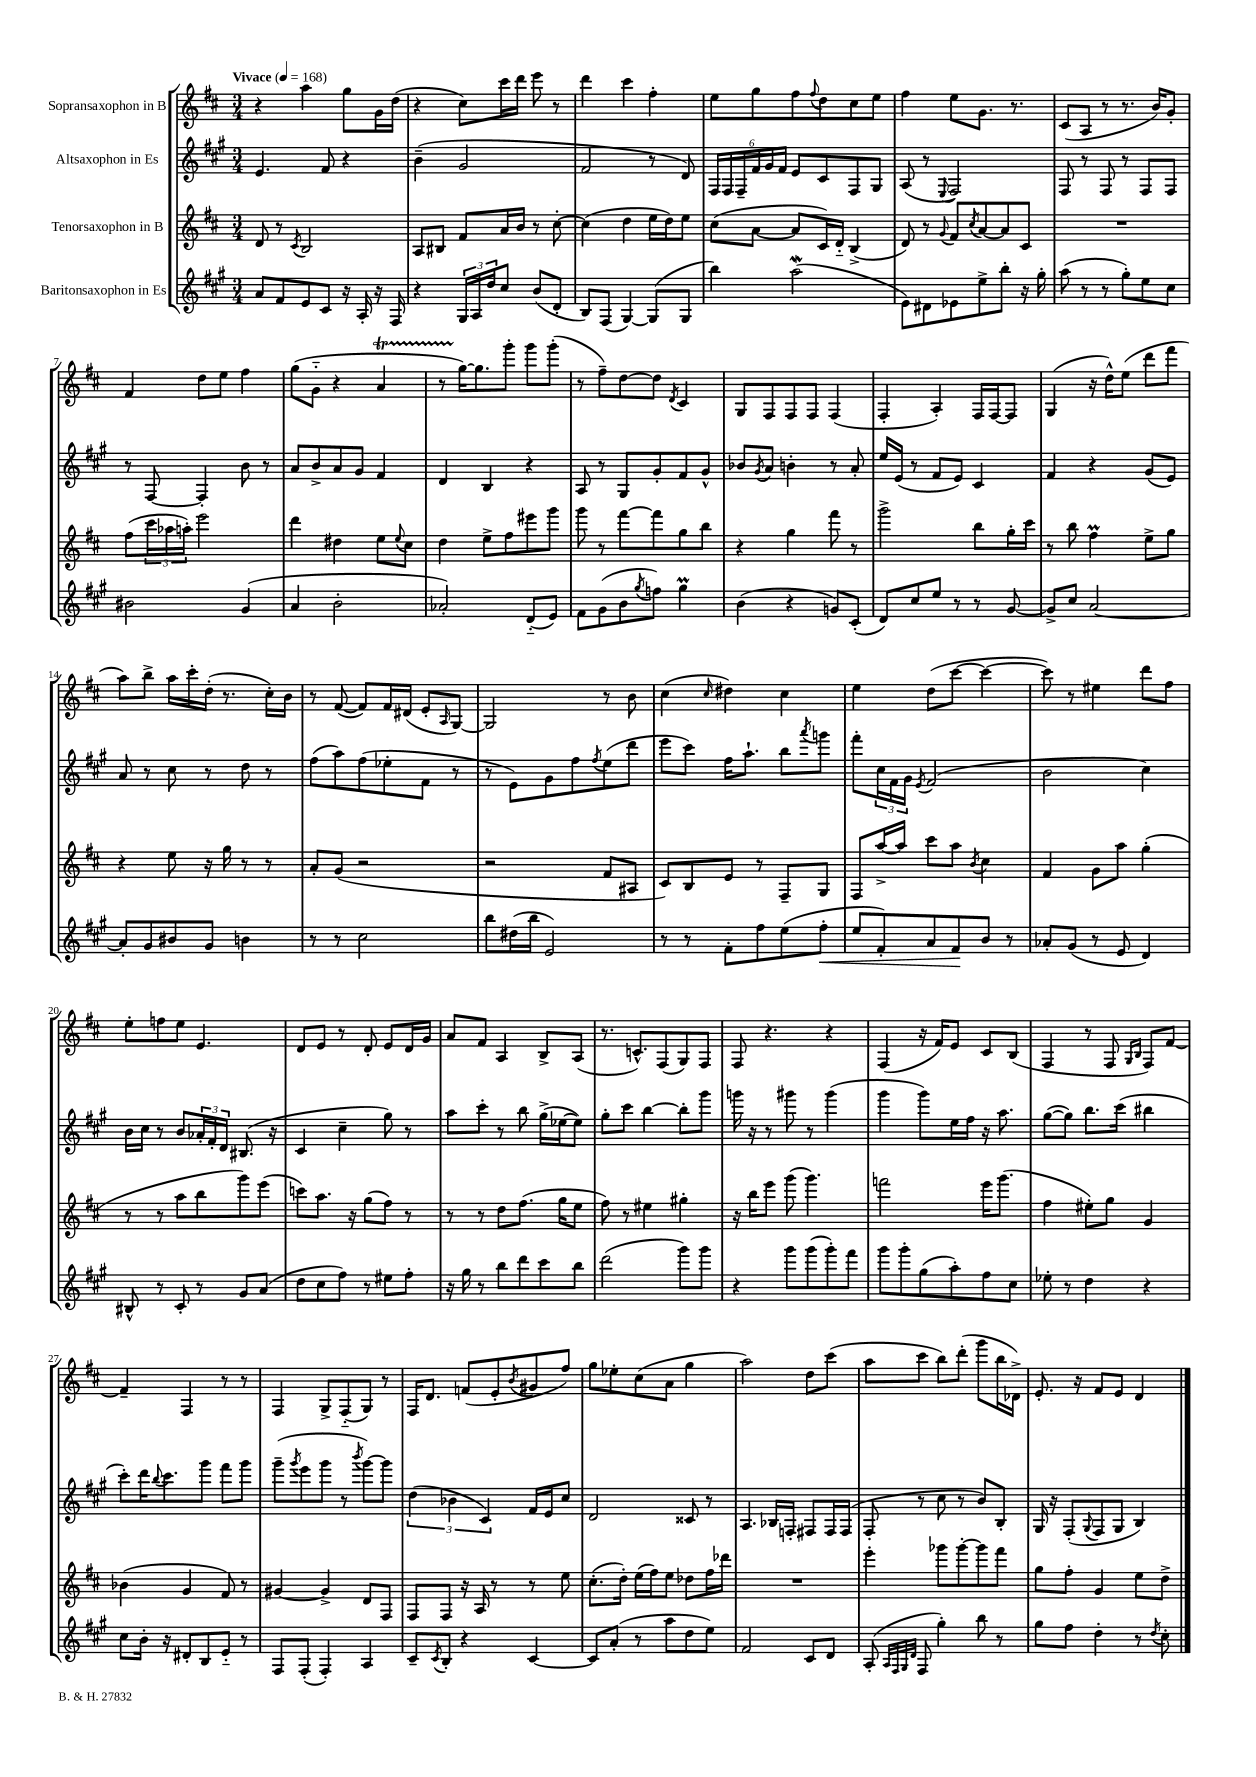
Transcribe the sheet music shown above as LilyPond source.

<<
\new StaffGroup <<
\new Staff = "s0" \with { instrumentName = "Sopransaxophon in B" } {
    \clef treble \key d \major \numericTimeSignature \time 3/4 \tempo "Vivace" 4 = 168
    r4 a''4 g''8 g'16 d''16( |
    r4 cis''8) cis'''16 d'''16 e'''8 r8 |
    d'''4 cis'''4 fis''4-. |
    e''8 g''8 fis''8 \appoggiatura { fis''8 } d''8 cis''8 e''8 |
    fis''4 e''8 g'8. r8. |
    cis'8( a8 r8 r8. b'16) g'8-. |
    fis'4 d''8 e''8 fis''4 |
    g''8( g'8-_ r4 a'4\startTrillSpan |
    r8 g''16~\stopTrillSpan) g''8. g'''8-. g'''8 g'''8-.( |
    r8 fis''8--) d''8~ d''8 \acciaccatura { d'8 } cis'4 |
    g8 fis8 fis8 fis8 fis4( |
    fis4-. a4-.) fis16 fis16~ fis8 |
    g4( r16 d''16-^) e''8( d'''8 fis'''8 |
    a''8) b''8-> a''16 cis'''16-. d''16-.( r8. cis''16-.) b'16 |
    r8 fis'8~( fis'8) fis'16 dis'16( e'8-. \grace { a16 } g8~) |
    g2 r8 b'8 |
    cis''4( \grace { cis''16 } dis''4) cis''4 |
    e''4 d''8( cis'''8~ cis'''4~ |
    cis'''8) r8 eis''4 d'''8 fis''8 |
    e''8-. f''8 e''8 e'4. |
    d'8 e'8 r8 d'8-. e'8 d'16 g'16 |
    a'8 fis'8 a4 b8-> a8( |
    r8. c'8.-^) fis8( g8) fis8 |
    fis8 r4. r4 |
    fis4( r16 fis'16) e'8 cis'8 b8( |
    fis4 r8 fis8 \grace { g16 b16 } fis8) fis'8~ |
    fis'4-- fis4 r8 r8 |
    fis4 g8-> fis8-_( g8) r8 |
    fis16 d'8. f'8( e'8-. \acciaccatura { b'8 } gis'8 fis''8) |
    g''8 ees''8-. cis''8( a'8 g''4 |
    a''2) d''8 cis'''8( |
    a''8 cis'''8 b''8) d'''8-.( g'''8 b''16 des'16->) |
    e'8.-. r16 fis'8 e'8 d'4 \bar "|." |
}
\new Staff = "s1" \with { instrumentName = "Altsaxophon in Es" } {
    \clef treble \key a \major \numericTimeSignature \time 3/4
    e'4. fis'8 r4 |
    b'4--( gis'2 |
    fis'2 r8 d'8) |
    \tuplet 6/4 { fis16 fis16 fis16-- fis'16 gis'16 fis'16 } e'8 cis'8 fis8 gis8 |
    a8( r8 \appoggiatura { e8 } fis2) |
    fis8 r8 fis8 r8 fis8 fis8 |
    r8 fis8~ fis4-. b'8 r8 |
    a'8 b'8-> a'8 gis'8 fis'4 |
    d'4 b4 r4 |
    a8 r8 gis8 gis'8-. fis'8 gis'8-^ |
    bes'8 \acciaccatura { gis'8 } a'8 b'4-. r8 a'8-. |
    e''16 e'16( r8 fis'8 e'8) cis'4 |
    fis'4 r4 gis'8( e'8) |
    a'8 r8 cis''8 r8 d''8 r8 |
    fis''8( a''8) fis''8( ees''8-. fis'8 r8 |
    r8 e'8) gis'8 fis''8 \acciaccatura { fis''8 } e''8( d'''8 |
    e'''8 cis'''8) fis''16 a''8.-! b''8 \acciaccatura { a'''8 } g'''8 |
    fis'''8-. \tuplet 3/2 { cis''16 fis'16 gis'16 } \acciaccatura { e'8 } fis'2( |
    b'2 cis''4) |
    b'16 cis''16 r8 b'8 \tuplet 3/2 { aes'16-. fis'16-. d'16 } bis8.( r16 |
    cis'4 cis''4-- gis''8) r8 |
    a''8 cis'''8-. r8 b''8 gis''16->( ees''16~ ees''8) |
    gis''8-. cis'''8 b''4~ b''8-. gis'''8 |
    g'''16 r16 r8 gis'''8 r8 gis'''4( |
    gis'''4 gis'''8) e''16 fis''16 r16 a''8. |
    gis''8~( gis''8) b''8. cis'''16( bis''4 |
    cis'''8-.) d'''16 \appoggiatura { b''8 } cis'''8. gis'''8 fis'''8 gis'''8 |
    gis'''8--( \acciaccatura { gis'''8 } e'''8 gis'''8 r8 \acciaccatura { b'''8 } gis'''8~) gis'''8 |
    \tuplet 3/2 { d''4( bes'4 cis'4) } fis'16 e'16 cis''8 |
    d'2 cisis'8 r8 |
    a4. bes16 f16-. fis8 fis16 fis16( |
    fis8-. r8 cis''8 r8 b'8) b8-. |
    gis16 r16 fis8-.( \appoggiatura { gis8 } fis8 gis8 b4) \bar "|." |
}
\new Staff = "s2" \with { instrumentName = "Tenorsaxophon in B" } {
    \clef treble \key d \major \numericTimeSignature \time 3/4
    d'8 r8 \acciaccatura { cis'8 } b2 |
    a8 bis8 fis'8 a'16 b'16 r8 cis''8~-. |
    cis''4( d''4 e''16 d''16) e''8 |
    cis''8( a'8~ a'8 cis'16) d'16-_ b4->( |
    d'8) r8 \appoggiatura { g'8 } fis'8 \acciaccatura { cis''8 } a'8~ a'8 cis'8 |
    R2. |
    fis''8( \tuplet 3/2 { cis'''16 aes''16 a''16-.) } e'''2 |
    d'''4 dis''4 e''8 \appoggiatura { e''8 } cis''8 |
    d''4 e''8-> fis''8 eis'''8 g'''8 |
    g'''8 r8 fis'''8~ fis'''8 g''8 b''8 |
    r4 g''4 fis'''8 r8 |
    g'''2-> b''8 g''16-. cis'''16 |
    r8 b''8 fis''4\prall e''8-> g''8 |
    r4 e''8 r16 g''16 r8 r8 |
    a'8-. g'8( r2 |
    r2 fis'8 ais8 |
    cis'8) b8 e'8 r8 fis8-- g8 |
    fis8 a''16~-> a''16 cis'''8 a''8 \acciaccatura { b'8 } cis''4 |
    fis'4 g'8 a''8 g''4-.( |
    r8 r8 a''8 b''8 g'''8) e'''8( |
    c'''8) a''8. r16 g''8( fis''8) r8 |
    r8 r8 d''8 fis''8.( g''16 e''8 |
    fis''8) r8 eis''4 gis''4-. |
    r16 b''16 e'''8 g'''8( g'''4.) |
    f'''2 e'''16 g'''8.( |
    fis''4 eis''8-.) g''8 g'4 |
    bes'4( g'4 fis'8) r8 |
    gis'4~ gis'4-> d'8 fis8 |
    fis8 fis8 r16 a16 r8 r8 e''8 |
    cis''8.-.( d''16-.) e''16( fis''16) e''8 des''8 fis''16 des'''16 |
    R2. |
    e'''4-. ges'''8 ges'''8~-. ges'''8 fis'''8 |
    g''8 fis''8-. g'4 e''8 d''8-> \bar "|." |
}
\new Staff = "s3" \with { instrumentName = "Baritonsaxophon in Es" } {
    \clef treble \key a \major \numericTimeSignature \time 3/4
    a'8 fis'8 e'8 cis'8 r16 a16-. r16 fis16 |
    r4 \tuplet 3/2 { gis16 a16 d''16 } cis''8 b'8( d'8-. |
    b8) fis8( gis4~) gis8( gis8 |
    b''4) a''2\mordent( |
    e'8) dis'8 ees'8 e''8-> b''8-. r16 gis''16-. |
    a''8( r8 r8 gis''8-.) e''8 cis''8 |
    bis'2 gis'4( |
    a'4 b'2-. |
    aes'2-.) d'8-_( e'8) |
    fis'8 gis'8( b'8 \acciaccatura { gis''8 } f''8) gis''4\prall |
    b'4( r4 g'8) cis'8-.( |
    d'8) cis''8 e''8 r8 r8 gis'8~ |
    gis'8-> cis''8 a'2~ |
    a'8-. gis'8 bis'8 gis'8 b'4 |
    r8 r8 cis''2 |
    b''8 dis''16( b''16 e'2) |
    r8 r8 fis'8-. fis''8 e''8( fis''8-.\< |
    e''8 fis'8-.) a'8 fis'8\! b'8 r8 |
    aes'8-. gis'8( r8 e'8 d'4) |
    bis8-^ r8 cis'8-. r8 gis'8 a'8( |
    d''8 cis''8 fis''8) r8 eis''8 fis''8-. |
    r16 gis''16 r8 b''8 d'''8 cis'''8 b''8 |
    d'''2( gis'''8) gis'''8 |
    r4 gis'''8 gis'''8( gis'''8-.) fis'''8 |
    gis'''8 gis'''8-. gis''8( a''8-.) fis''8 cis''8 |
    ees''8-. r8 d''4 r4 |
    cis''8 b'16-. r16 dis'8-. b8 e'8-_ r8 |
    fis8 fis8-.( fis4-.) a4 |
    cis'8-- \acciaccatura { cis'8 } b8-. r4 cis'4~ |
    cis'8 a'8-.( r8 a''8 d''8 e''8) |
    fis'2 cis'8 d'8 |
    a8-.( \grace { a32 fis32 gis32 d'32 } fis8 gis''4-.) b''8 r8 |
    gis''8 fis''8 d''4-. r8 \acciaccatura { d''8 } cis''8-. \bar "|." |
}
>>
>>
